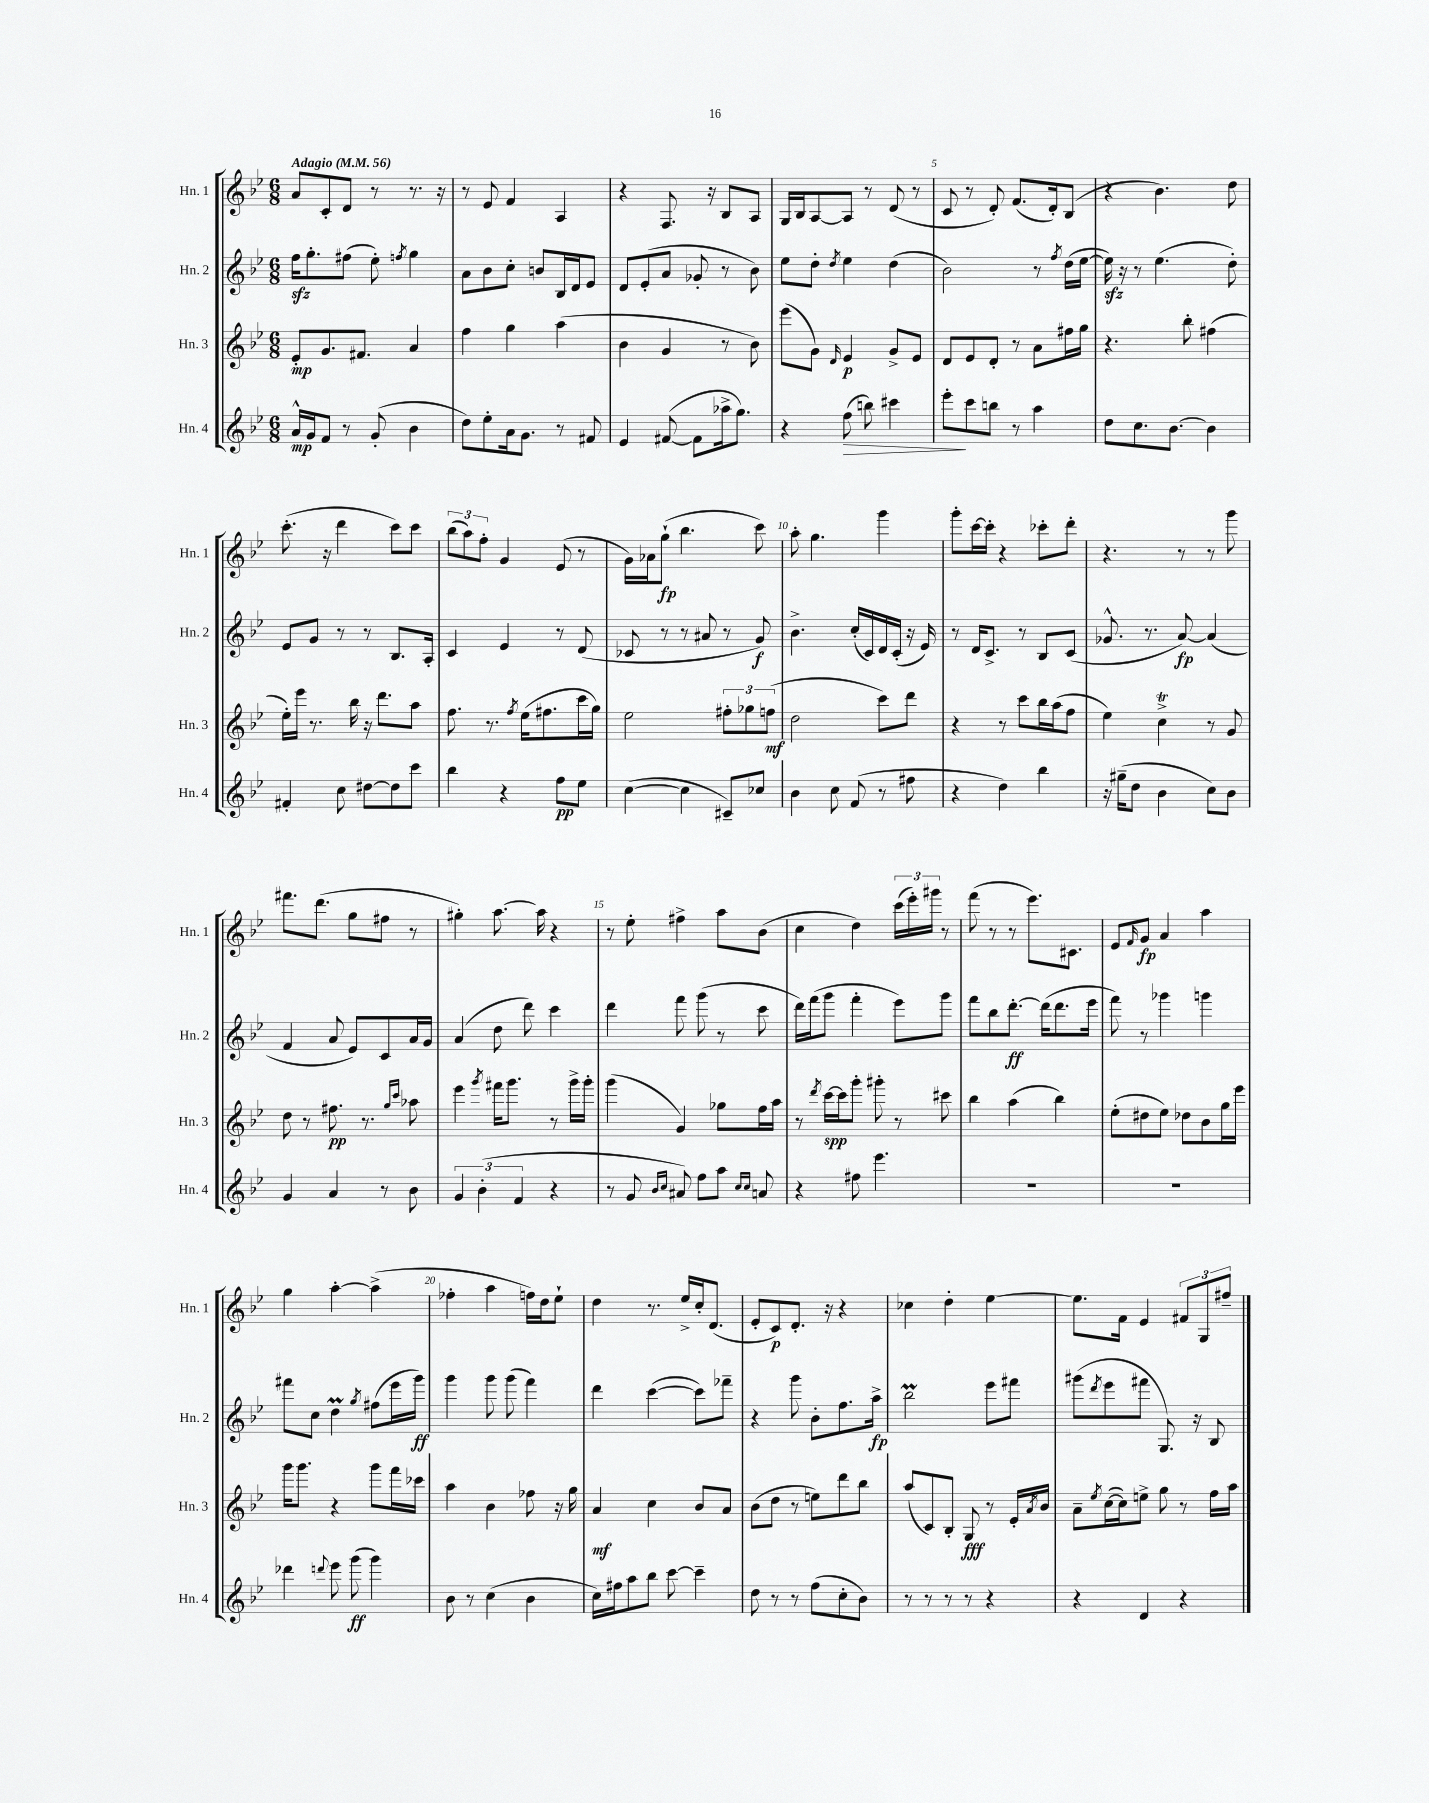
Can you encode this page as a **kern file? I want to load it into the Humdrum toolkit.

**kern	**kern	**kern	**kern
*staff4	*staff3	*staff2	*staff1
*clefG2	*clefG2	*clefG2	*clefG2
*k[b-e-]	*k[b-e-]	*k[b-e-]	*k[b-e-]
*M6/8	*M6/8	*M6/8	*M6/8
*MM56	*MM56	*MM56	*MM56
16a^^/LL	8e-'/L	16ff\LK	8a/L
16g/J	.	8.gg'\	.
8f/J	8.g/	.	8c'/
8r	.	(8ff#\J	8d/J
.	8.f#/J	.	.
(8g'/	.	8ee-'\)	8r
.	.	8qff/	.
4b-\	4a/	4gg\	8.r
.	.	.	16r
=	=	=	=
8dd\L)	4ff\	8a\L	8r
8ee-'\	.	8b-\	8e-/
16a\k	4gg\	8cc'\J	4f/
8.g\J	.	.	.
.	.	8b/L	.
8r	(4aa\	16B-/L	4A/
.	.	16d/J	.
8f#/	.	8e-/J	.
=	=	=	=
4e-/	4b-\	8d/L	4r
.	.	(8e-'/	.
([8f#/	4g/	8a/J	8.F/
8f#\]L	.	8g-'/	.
.	.	.	16r
16aa-^\k	8r	8r	8B-/L
8.gg\J)	.	.	.
.	8b-\)	8b-\)	8A/J
=	=	=	=
4r	(8eee-\L	8ee-\L	16G/LL
.	.	.	16B-/J
.	8g\J)	8dd'\J	[8A/
.	16qqd/	8qdd/	.
(8ff\	4e-/	4ee-\	8A/]J
8bb\)	.	.	8r
4ccc#\	8g^/L	(4dd\	(8d/
.	8e-/J	.	8r
=	=	=	=
8eee-'\L	8d/L	2b-\)	8c/
8ccc\	8e-/	.	8r
8bb\J	8d'/J	.	8d'/)
8r	8r	.	(8.f/L
4aa\	8a\L	8r	.
.	.	.	16d'/k)
.	.	8qff/	.
.	16ff#\L	(16dd\LL	(8B-/J
.	16gg\JJ	[16ee-\JJ	.
=	=	=	=
8dd\L	4.r	16ee-\])	4r
.	.	16r	.
8.cc\	.	8r	.
.	.	(4.ee-\	4.b-\)
[8.b-\J	.	.	.
.	8bb-'\	.	.
4b-\]	(4ff#\	.	.
.	.	8dd'\)	8dd\
=	=	=	=
4f#'/	16ee-'\LL)	8e-/L	(8.ccc'\
.	16eee-\JJ	.	.
.	8.r	8g/J	.
.	.	.	16r
8cc\	.	8r	4ddd\
.	16bb-\	.	.
[8dd#\L	16r	8r	.
.	8.ddd\L	.	.
8dd#\]	.	8.B-/L	8ccc\L)
8ccc\J	8aa\J	.	8ccc\J
.	.	16A'/Jk	.
=	=	=	=
4bb-\	8.ff\	4c/	(12bb-\L
.	.	.	12aa\)
.	.	.	12ff'\J
.	8.r	.	.
4r	.	4e-/	4g/
.	8qff/	.	.
.	(16ee-\LK	.	.
.	8.ff#\	.	.
8ff\L	.	8r	(8e-/
8ee-\J	16ccc\L	(8d/	8r
.	16gg\JJ)	.	.
=	=	=	=
([4cc\	2ee-\	8c-/	16g\LL)
.	.	.	16a-\J
.	.	8r	(8gg`\J
4cc\]	.	8r	4.bb-\
.	.	8a#/	.
8c#~/L)	12ff#'\L	8r	.
.	12gg-\	.	.
8cc-/J	.	8g/)	8ccc\)
.	(12ff\J	.	.
=	=	=	=
4b-\	2dd\	4.b-^\	8aa'\
.	.	.	4.gg\
8cc\	.	.	.
(8f/	.	(16cc'/LL	.
.	.	16c/)	.
8r	8ccc\L)	16d/	4ggg\
.	.	(16c'/JJ	.
8ff#\	8ddd\J	16r	.
.	.	16e-/)	.
=	=	=	=
4r	4r	8r	8ggg'\L
.	.	16d/LK	[16ccc\L
.	.	8.c^/J	16ccc'\]JJ
4dd\)	8r	.	4r
.	8ccc\L	8r	.
4bb-\	16bb-\L	8B-/L	8ccc-'\L
.	(16aa\J	.	.
.	8ff\J	(8c/J	8ddd'\J
=	=	=	=
16r	4ee-\)	8.g-^^/	4.r
(16gg#~\LK	.	.	.
8dd\J	.	.	.
.	.	8.r	.
4b-\	4cc^\	.	.
.	.	[8a/)	8r
8cc\L)	8r	(4a/]	8r
8b-\J	8g/	.	8ggg\
=	=	=	=
4g/	8dd\	4f/	8.fff#\L
.	8r	.	.
.	.	.	(8.ddd\J
4a/	8.ff#\	8a/	.
.	.	8e-/L)	8gg\L
.	8.r	.	.
8r	.	8c/	8ff#\J
.	16qqgg/LL	.	.
.	16qqccc/JJ	.	.
8b-\	8aa-\	16a/L	8r
.	.	16g/JJ	.
=	=	=	=
6g/	4eee-\	(4a/	4gg#'\)
(6b-'\	.	.	.
.	8qggg/	.	.
.	16fff#\LK	8dd\	[8.aa\
.	8.ggg\J	.	.
6f/	.	.	.
.	.	8ddd\)	.
.	.	.	16aa\]
4r	8r	4ccc\	4r
.	16ggg^\LL	.	.
.	16ggg'\JJ	.	.
=	=	=	=
8r	(4ggg\	4ddd\	8r
8g/	.	.	8ee-'\
16qqb-/LL	.	.	.
16qqcc/JJ	.	.	.
8a#/)	4g/)	8fff\	4ff#^\
8ff\L	.	(8ggg\	.
8aa\J	8gg-\L	8r	8aa\L
16qqcc/LL	.	.	.
16qqcc/JJ	.	.	.
8a/	16ff\L	8ccc\	(8b-\J
.	16aa\JJ	.	.
=	=	=	=
4r	8r	16ddd\LL)	4cc\
.	.	(16fff\J	.
.	8qddd/	.	.
.	[16ccc\LL	8ggg\J	.
.	16ccc\]J	.	.
8ff#\	8ggg'\J	4fff'\	4dd\)
4.eee-\	8ggg#'\	.	.
.	8r	8eee-\L)	(24ccc\LL
.	.	.	24eee-'\)
.	.	.	24ggg#\JJ
.	8ccc#\	8ggg\J	8r
=	=	=	=
2.r	4bb-\	8fff\L	(8fff\
.	.	8bb-\	8r
.	(4aa\	[8.ddd'\J	8r
.	.	.	8.eee-\L)
.	.	(16ddd\]LK	.
.	4bb-\)	8.ddd\	.
.	.	.	8.c#\J
.	.	16eee-\Jk	.
=	=	=	=
2.r	(8ee-'\L	8fff\)	8e-/L
.	.	.	16qqf/
.	8dd#\	8r	8g/J
.	8ee-\J)	4ggg-\	4a/
.	8dd-\L	.	.
.	8b-\	4ggg\	4aa\
.	16gg\L	.	.
.	16eee-\JJ	.	.
=	=	=	=
4ddd-\	16ggg\LK	8fff#\L	4gg\
.	8.ggg\J	.	.
.	.	8cc\J	.
8qqddd/	.	.	.
8eee-\	4r	4dd\	[4aa'\
(8ggg\	.	.	.
.	.	8qgg/	.
4ggg\)	8ggg\L	(8ff#\L	(4aa^\]
.	16fff\L	16eee-\L	.
.	16ccc-\JJ	16ggg\JJ)	.
=	=	=	=
8b-\	4aa\	4ggg\	4ff-'\
8r	.	.	.
(4cc\	4b-\	8ggg\	4aa\
.	.	(8ggg\	.
4b-\	8ff-\	4fff\)	16ff\LL)
.	.	.	16dd\J
.	16r	.	8ee-`\J
.	16gg\	.	.
=	=	=	=
16cc\LL)	4a/	4ddd\	4dd\
16ff#\J	.	.	.
8aa\	.	.	.
8bb-\J	4cc\	([4ccc\	8.r
[8ccc\	.	.	.
.	.	.	16ee-^/LL
4ccc~\]	8b-/L	8ccc\]L)	16cc'/J
.	.	.	(8.d/J
.	8a/J	8fff-~\J	.
=	=	=	=
8dd\	(8b-\L	4r	8e-'/L
8r	8dd\J	.	8c/)
8r	8r	8ggg\	8.d'/J
(8ff\L	8ee\L)	8b-'\L	.
.	.	.	16r
8cc'\	8ddd\	8.ff\	4r
8b-\J)	8bb-\J	.	.
.	.	16aa^\Jk	.
=	=	=	=
8r	(8aa/L	2bb-\	4cc-\
8r	8c/)	.	.
8r	8B-'/J	.	4dd'\
8r	8G/	.	.
4r	8r	8eee-\L	[4ee-\
.	16e-'/LL	8fff#\J	.
.	8qa/	.	.
.	16b-/JJ	.	.
=	=	=	=
4r	8a~\L	(8ggg#\L	8.ee-\]L
.	8qee-/	8qddd/	.
.	([16cc\L	8eee-\	.
.	16cc\]J)	.	16f\Jk
4d/	8ee^\J	8fff#\J	4e-/
.	8gg\	8.G/)	.
4r	8r	.	12f#/L
.	.	16r	.
.	.	.	12G/
.	16ff\LL	8B-/	.
.	.	.	12ff#~/J
.	16aa\JJ	.	.
==	==	==	==
*-	*-	*-	*-
